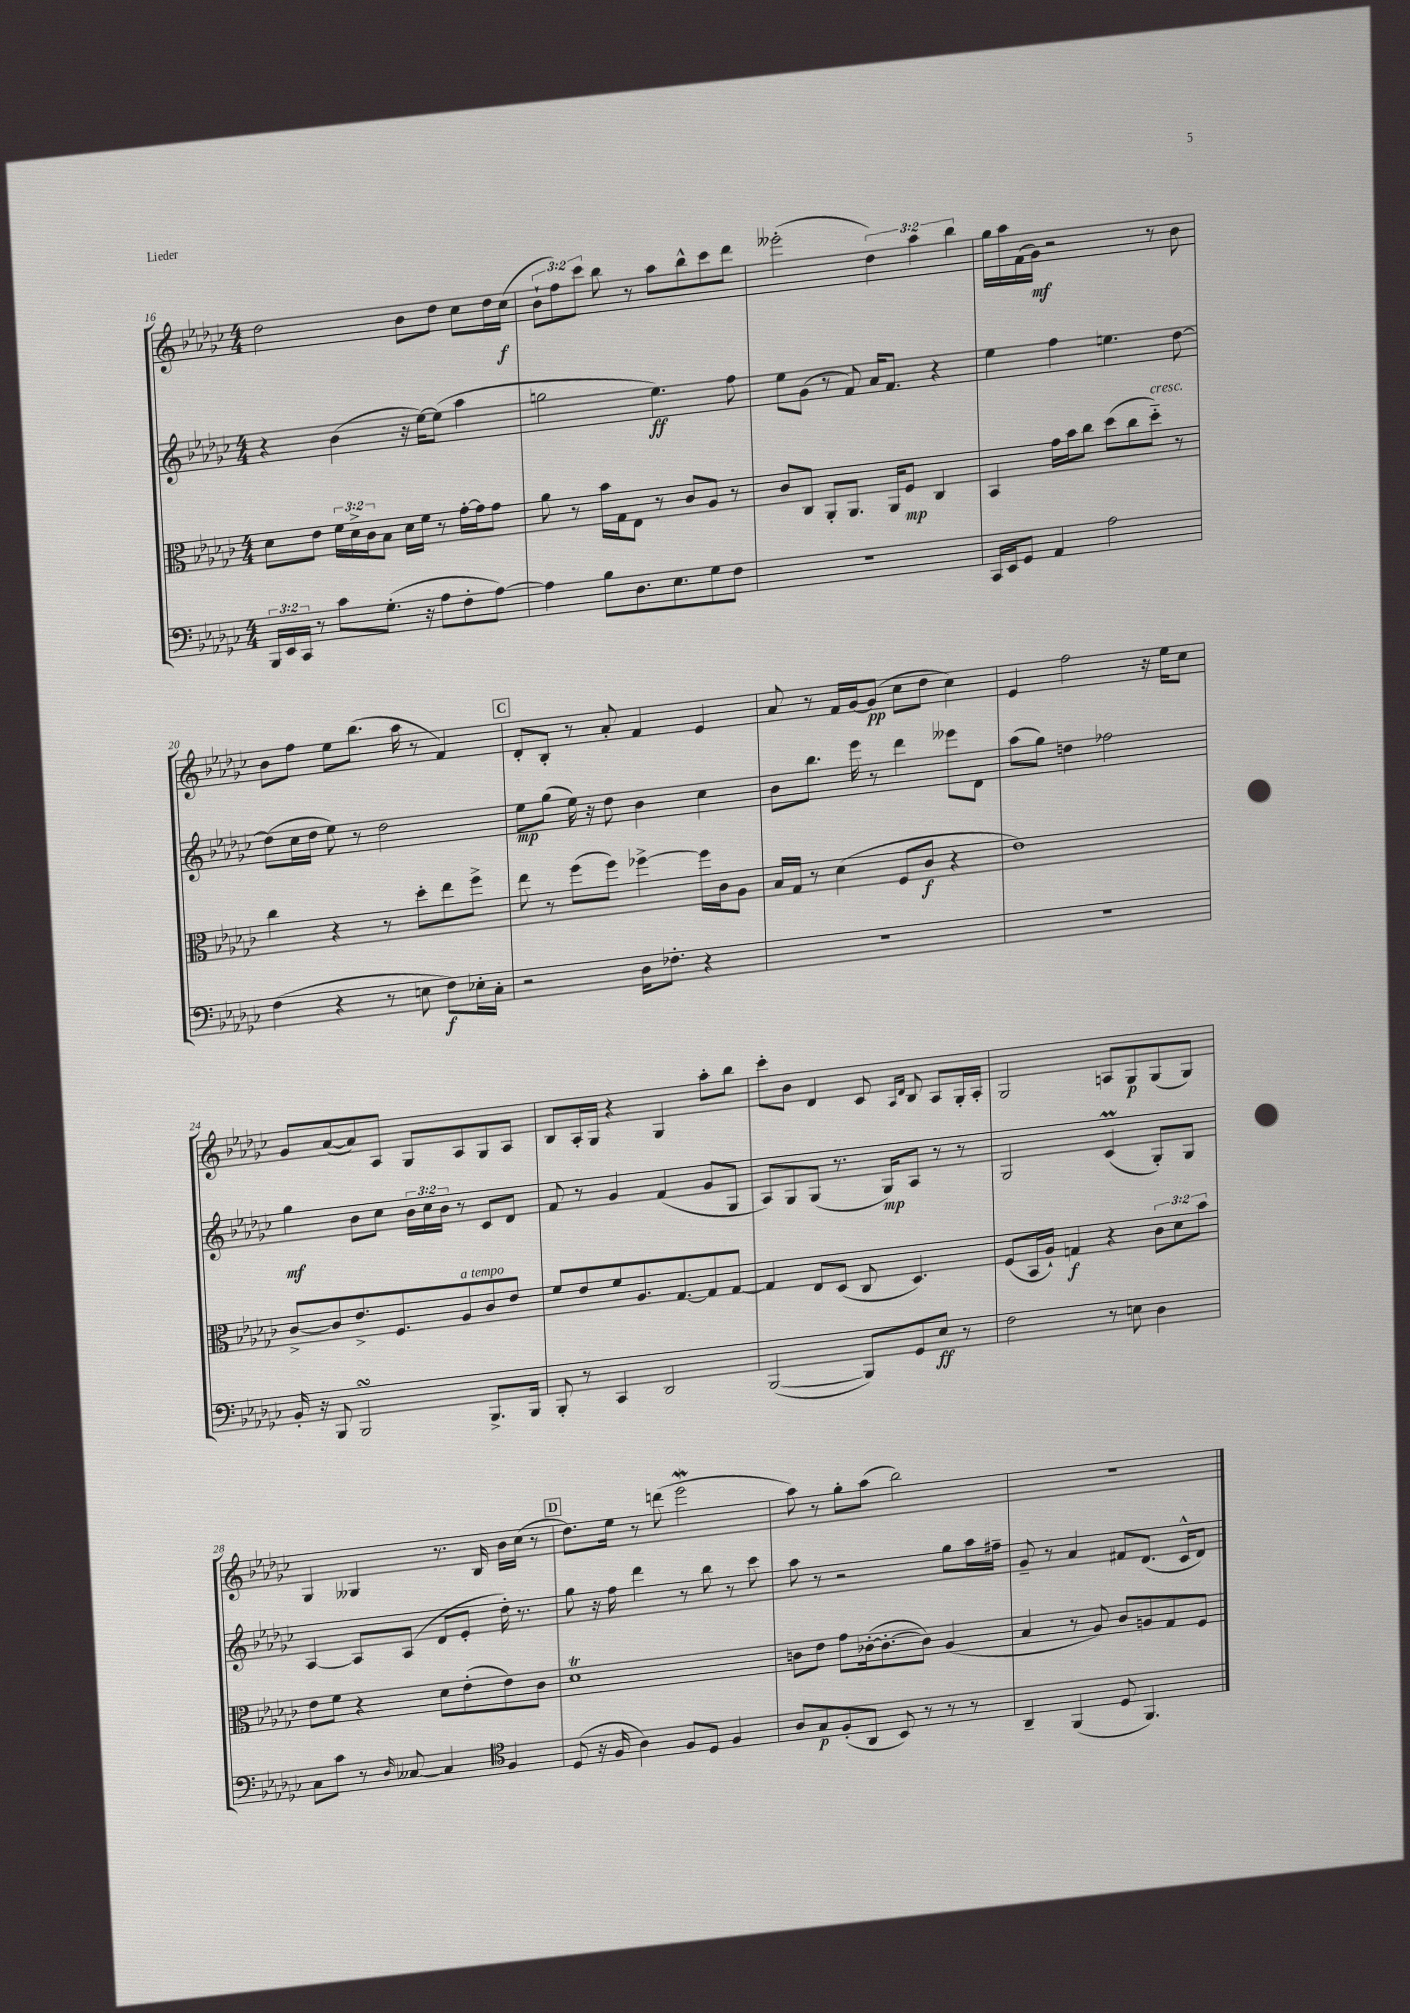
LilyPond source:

<<
\new StaffGroup <<
\new Staff = "s0" {
    \clef treble \key ges \major \numericTimeSignature \time 4/4 \override Staff.TupletNumber.text = #tuplet-number::calc-fraction-text
    des''2 bes'8 des''8 ces''8 des''16 ces''16\f( |
    \tuplet 3/2 { bes'8-! f''8) ces'''8 } bes''8 r8 aes''8 bes''8-^ ces'''8 des'''8 |
    eeses'''2-.( \tuplet 3/2 { des''4) aes''4 bes''4 } |
    ges''16 aes''16 f'16( ges'16\mf) r2 r8 bes'8 |
    bes'8 f''8 ees''8 bes''8.( aes''16 r8 f'4) |
    \mark \markup { \box "C" } des'8-. bes8-. r8 aes'8-. f'4 ees'4 |
    aes'8 r8 f'16 ges'16~ ges'8\pp( ces''8 des''8 ces''4) |
    ees'4 f''2 r16 ees''16 ces''8 |
    ges'8 aes'8~( aes'8) aes8 ges8 aes8 ges8 aes8 |
    bes8 aes16-. ges16 r4 ges4 aes''8-. bes''8 |
    ces'''8-. bes'8 des'4 ces'8 \grace { aes16 des'16 } bes8 aes8 ges16-. aes16-. |
    ges2 a8 ges8\p ges8( ges8) |
    ges4 geses4 r8. bes16 bes'16 ces''16( r8 |
    \mark \markup { \box "D" } des''8.) ees''16 r8 d'''8( ees'''2\mordent |
    aes''8) r8 ges''8-. aes''8( bes''2) |
    R1 \bar "|." |
}
\new Staff = "s1" {
    \clef treble \key ges \major \numericTimeSignature \time 4/4 \override Staff.TupletNumber.text = #tuplet-number::calc-fraction-text
    r4 bes'4( r16 ees''16~) ees''8( aes''4 |
    g''2 ees''4.\ff) f''8 |
    ees''8 ges'8( r8 f'8) aes'16 f'8. r4 |
    ees''4 f''4 e''4. des''8~ |
    des''8( ces''16 des''16 ees''8) r8 des''2 |
    \mark \markup { \box "C" } ees''8\mp ges''8( ees''16) r16 des''8 bes'4 ces''4 |
    bes'8 bes''8. ees'''16 r8 des'''4 eeses'''8 des'8 |
    aes''8( ges''8) d''4 fes''2 |
    ges''4\mf bes'8 ces''8 \tuplet 3/2 { bes'16 ces''16 bes'16 } r8 ces'8 des'8 |
    f'8 r8 ges'4 f'4( ges'8 ges8 |
    aes8) ges8 ges8( r8. ges16\mp) aes8 r8 r8 |
    ges2 ces'4\prall( ges8-.) ges8 |
    aes4~ aes8 aes8( des'8 ees'8-. des''16-.) r8. |
    \mark \markup { \box "D" } ges''8 r16 f''16 des'''4 r8 bes''8 r8 ces'''8 |
    aes''8 r8 r2 ges''8 aes''16 fis''16-- |
    ges'8-- r8 aes'4 fis'8 des'8.( ces'16-^ des'8) \bar "|." |
}
\new Staff = "s2" {
    \clef alto \key ges \major \numericTimeSignature \time 4/4 \override Staff.TupletNumber.text = #tuplet-number::calc-fraction-text
    des'8 ees'8 \tuplet 3/2 { f'16 des'16-> ces'16 } bes8 des'16 f'16 r8 ges'16~-. ges'16 ges'8 |
    aes'8 r8 bes'16 ges16 ees8 r8 ces'8 aes8 r8 |
    ces'8 ces8 aes,8-. aes,8. aes,16 f8\mp ces4 |
    bes,4 ges'16 bes'16 ces''8 des''8( ces''8 des''8-_^\markup { \italic "cresc." }) r8 |
    ces''4 r4 r8 des''8-. ees''8 f''8-> |
    \mark \markup { \box "C" } ees''8 r8 f''8( f''8) fes''4~-> fes''16 ces'16 aes8 |
    bes16 ges16 r8 des'4( f8 ces'8\f r4 |
    ees'1) |
    ces'8~-> ces'8 ees'8.-> f8. aes8^\markup { \italic "a tempo" } ces'8 ees'8 |
    f'8 ees'8 f'8 aes8. ges8.~ ges8 ges8~ |
    ges4 ees8 des8( ces8 des4.) |
    f8( bes,16 aes16-!) g4\f r4 \tuplet 3/2 { ces'8 des'8 bes'8 } |
    ees'8 f'8 r4 des'8 ees'8-.( ees'8) ces'8 |
    \mark \markup { \box "D" } des'1\trill |
    c'8 ees'8 ges'8 ces'16~-.( ces'8.~-. ces'8) aes4( |
    bes4 r8 aes8) ces'8 a8 ges8 f8 \bar "|." |
}
\new Staff = "s3" {
    \clef bass \key ges \major \numericTimeSignature \time 4/4 \override Staff.TupletNumber.text = #tuplet-number::calc-fraction-text
    \tuplet 3/2 { bes,,16 ees,16 ces,16 } r8 ces'8 ges8.-.( r16 aes8 f8-. aes8~) |
    aes4 bes8 des8. ees8. ges8 f8 |
    R1 |
    ces,16 ees,16 ges,8 aes,4 aes2 |
    f4( r4 r8 e8 f8\f) ees16-. ces16-. |
    \mark \markup { \box "C" } r2 des16 fes8.-. r4 |
    R1 |
    R1 |
    bes,16-. r16 bes,,8 bes,,2\turn bes,,8.-> bes,,16 |
    bes,,8-. r8 ces,4 des,2 |
    bes,,2~( bes,,8) ges,8 ees8\ff r8 |
    f2 r8 e8 des4 |
    ces8 ces'8 r8 \grace { des16 } ceses8~ ceses4 \clef tenor f4 |
    \mark \markup { \box "D" } des8( r16 f16 aes4) f8 des8 f4 |
    aes8 ges8\p f8-.( aes,8 bes,8) r8 r8 r8 |
    aes,4-- f,4( des8 f,4.) \bar "|." |
}
>>
>>
\layout { \context { \Score currentBarNumber = #16 } }
